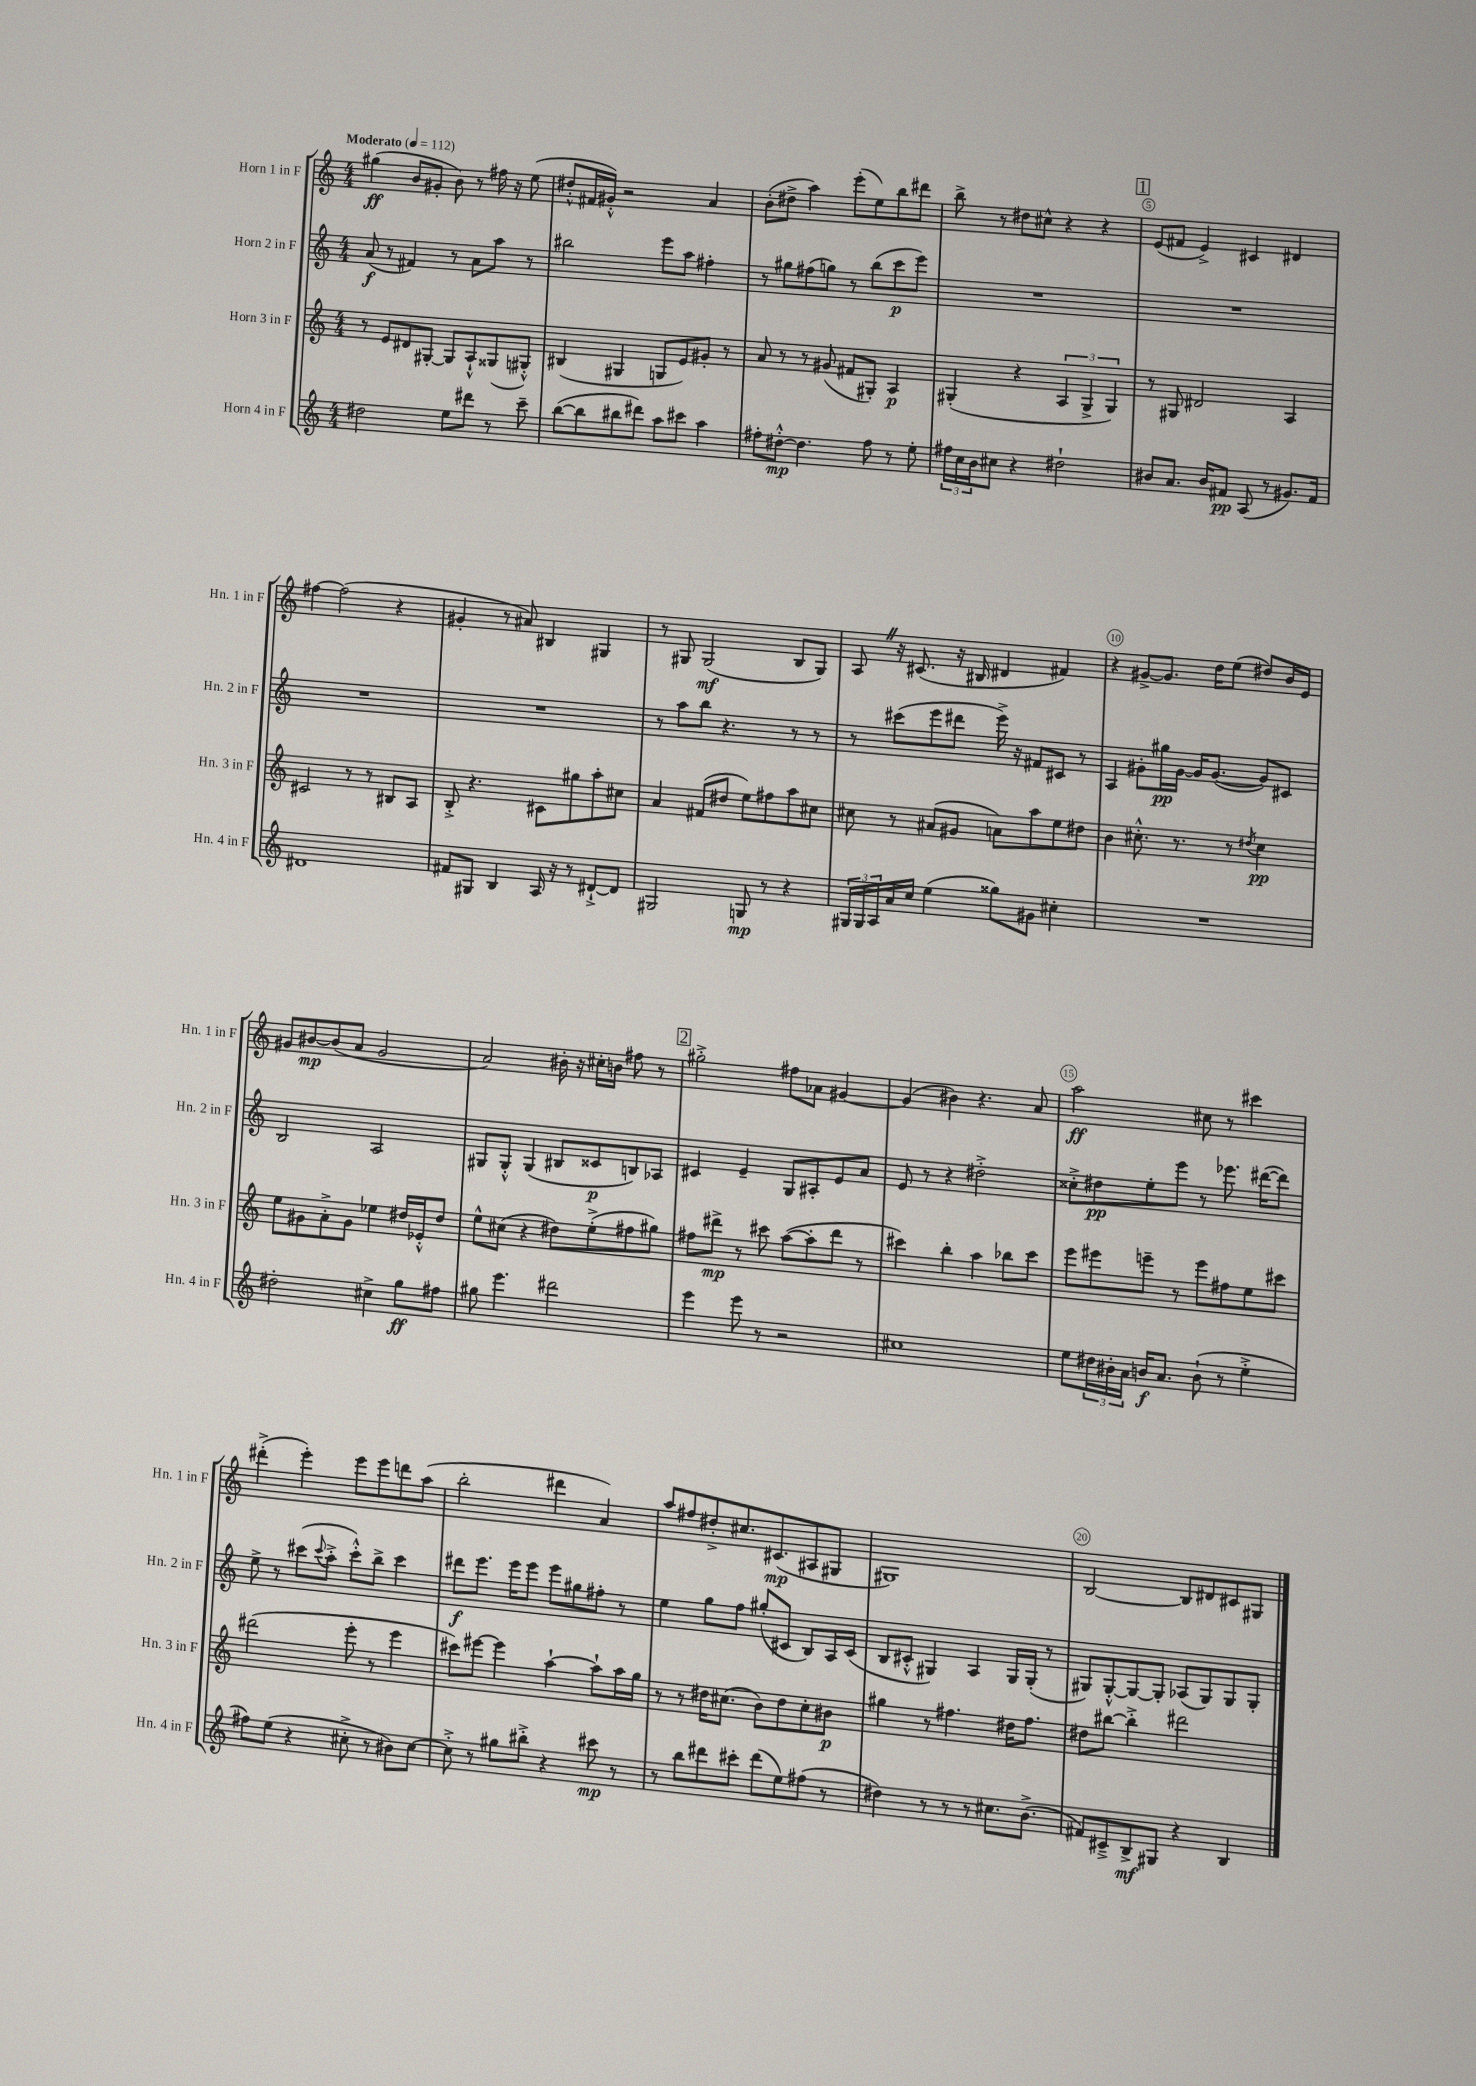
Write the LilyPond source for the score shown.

<<
\new StaffGroup <<
\new Staff = "s0" \with { instrumentName = "Horn 1 in F" shortInstrumentName = "Hn. 1 in F" } {
    \clef treble \key c \major \numericTimeSignature \time 4/4 \tempo "Moderato" 4 = 112
    gis''4\ff( b'8 gis'8-. b'8) r8 fis''16 r16 e''8( |
    dis''8-.-^ fis'16 gis'16-.-^) r2 a'4 |
    b'8-.( dis''8-> a''4) e'''8-.( e''8) b''8 dis'''8 |
    b''8-> r8 dis''8 cis''8-^ r4 r4 |
    \mark \markup { \box "1" } e'8( fis'8 e'4->) cis'4 dis'4 |
    fis''4~ fis''2( r4 |
    gis'4-. r8 ais'8) bis4 gis4 |
    r8 gis8 gis2\mf( b8 gis8) |
    a8 \once \override BreathingSign.text = \markup { \musicglyph "scripts.caesura.straight" } \breathe r16 cis'8.( r16 bis16 dis'4 fis'4) |
    r4 gis'8~-> gis'8. d''16 e''8( dis''8) b'16 e'16 |
    gis'8 bis'8~\mp bis'8( a'8 gis'2 |
    a'2) bis'16-. r16 cis''16-. b'16 fis''8 r8 |
    \mark \markup { \box "2" } gis''2-.-> fis''8 aes'8 gis'4~ |
    gis'4( bis'4) r4. a'8 |
    a''2\ff cis''8 r8 cis'''4 |
    dis'''4-.->( e'''4-.) e'''8 e'''8 d'''8 a''8( |
    b''2-. dis'''4 a'4) |
    a''8 fis''8 dis''8-.-> cis''8. cis'8.\mp( ais8 gis8 |
    gis1) |
    b2~ b8 dis'8 cis'8 gis8 \bar "|." |
}
\new Staff = "s1" \with { instrumentName = "Horn 2 in F" shortInstrumentName = "Hn. 2 in F" } {
    \clef treble \key c \major \numericTimeSignature \time 4/4
    a'8\f( r8 fis'4) r8 a'8 a''8 r8 |
    bis''2 e'''8 a''8 fis''4-. |
    r8 gis''8 fis''8( g''8) r8 b''8( c'''8\p e'''8) |
    R1 |
    \mark \markup { \box "1" } R1 |
    R1 |
    R1 |
    r8 a''8 b''8 r4. r8 r8 |
    r8 cis'''8( e'''8 dis'''8 e'''16->) r16 fis'8 cis'8 r8 |
    a4 gis'8-. gis''16\pp gis'16~ gis'16 gis'8.~( gis'8) cis'8 |
    b2 a2 |
    gis8 gis8-.-^ gis4( bis8 cisis'8\p b8) aes8 |
    \mark \markup { \box "2" } cis'4 e'4-- g8 ais8-. e'8 a'8 |
    e'8 r8 r4 dis''2-.-> |
    cisis''8-.-> dis''8\pp e''8-. e'''8 r8 ees'''8. dis'''16~( dis'''8) |
    e''8-> r8 cis'''8( \appoggiatura { cis'''8 } a''8-.-> cis'''8-.-^) b''8-> cis'''4 |
    dis'''8\f e'''8. e'''16 e'''8 e'''8 gis''8 fis''8-. r8 |
    e''4 g''8 f''8 gis''8-.( cis'8 b8) a16 cis'16( |
    b8 cis'8-.-^ gis4) a4 gis16 gis16-.( r8 |
    gis8) gis8~-.-^ gis8~ gis8-. aes8( gis8) gis8 gis8-. \bar "|." |
}
\new Staff = "s2" \with { instrumentName = "Horn 3 in F" shortInstrumentName = "Hn. 3 in F" } {
    \clef treble \key c \major \numericTimeSignature \time 4/4
    r8 e'8 dis'8 gis8~-. gis8 a8-!-^ gisis8( gis8-.-^) |
    bis4( gis4 g8 e'8) gis'8-. r8 |
    a'8 r8 r8 gis'8( fis'8 gis8-.) a4\p |
    gis4-.( r4 \tuplet 3/2 { a4 gis4-> gis4) } |
    \mark \markup { \box "1" } r8 gis8 dis'2 a4 |
    cis'2 r8 r8 bis8 a8 |
    b8-.-> r4. cis'8 gis''8 a''8-. cis''8 |
    a'4 fis'8( dis''8 e''8) fis''8 a''8 cis''8 |
    cis''8 r8 ais'8( gis'8 a'8) a''8 e''8 dis''8 |
    b'4 cis''8.-.-^ r8. r8 \acciaccatura { dis''8 } cis''4\pp |
    e''8 gis'8 a'8-.-> gis'8 ees''4 dis''16 ees'16-.-^ dis''8 |
    e''8-^ cis''8( r4 dis''8) e''8-.->( fis''8 gis''8) |
    \mark \markup { \box "2" } fis''8 dis'''8->\mp r8 cis'''8 a''8~( a''8-. dis'''8 r8 |
    cis'''4) b''4-. a''4 bes''8 cis'''8 |
    e'''8 eis'''8 e'''8-- r8 e'''8 fis''8 e''8 cis'''8 |
    dis'''2( e'''8-. r8 e'''4 |
    cis'''8) eis'''8~ eis'''4 a''4~-! a''8-! a''16 g''16 |
    r8 r8 dis''16 cis''8.( b'8) dis''8 cis''8-. bis'8\p |
    gis''4 r8 fis''4. dis''16 fis''8. |
    dis''8 bis''8~ bis''4-.-> dis'''2 \bar "|." |
}
\new Staff = "s3" \with { instrumentName = "Horn 4 in F" shortInstrumentName = "Hn. 4 in F" } {
    \clef treble \key c \major \numericTimeSignature \time 4/4
    dis''2 e''8 dis'''8 r8 c'''8-- |
    b''8~( b''8 bis''8 dis'''8) a''8 cis'''8 a''4 |
    fis''8-. dis''8~-.-^\mp dis''4. fis''8 r8 e''8-. |
    \tuplet 3/2 { fis''16 c''16 b'16 } cis''8 r4 dis''2-! |
    \mark \markup { \box "1" } bis'8 a'8. bis'16 fis'8\pp a8( r8 gis'8.) fis'16 |
    dis'1 |
    fis'8 gis8 b4 a16 r16 r8 dis'8~-!-> dis'8 |
    gis2 g8\mp r8 r4 |
    \tuplet 3/2 { gis16 gis16 a16 } a'16 c''16 e''4( gisis''8) gis'8 cis''4-. |
    R1 |
    dis''2-. cis''4-> g''8\ff fis''8 |
    gis''8 e'''4. dis'''2 |
    \mark \markup { \box "2" } e'''4 e'''8 r8 r2 |
    cis''1 |
    e''8 \tuplet 3/2 { dis''16 bis'16-. a'16 } b'16\f a'8. b'8-!( r8 e''4-.-> |
    fis''8) e''8( r4 cis''8-.-> r8 bis'8) cis''8~ |
    cis''8-.-> r8 gis''8 bis''8-.-> r4 cis'''8\mp r8 |
    r8 b''8 dis'''8 cis'''8-. dis'''8( e''8) fis''8( r8 |
    dis''4) r8 r8 r8 cis''8. b'8.->( |
    fis'8) cis'8---> b8->\mf gis8 r4 b4 \bar "|." |
}
>>
>>
\layout { \context { \Score \override BarNumber.break-visibility = ##(#f #t #t) barNumberVisibility = #(every-nth-bar-number-visible 5) \override BarNumber.stencil = #(make-stencil-circler 0.1 0.3 ly:text-interface::print) } }
